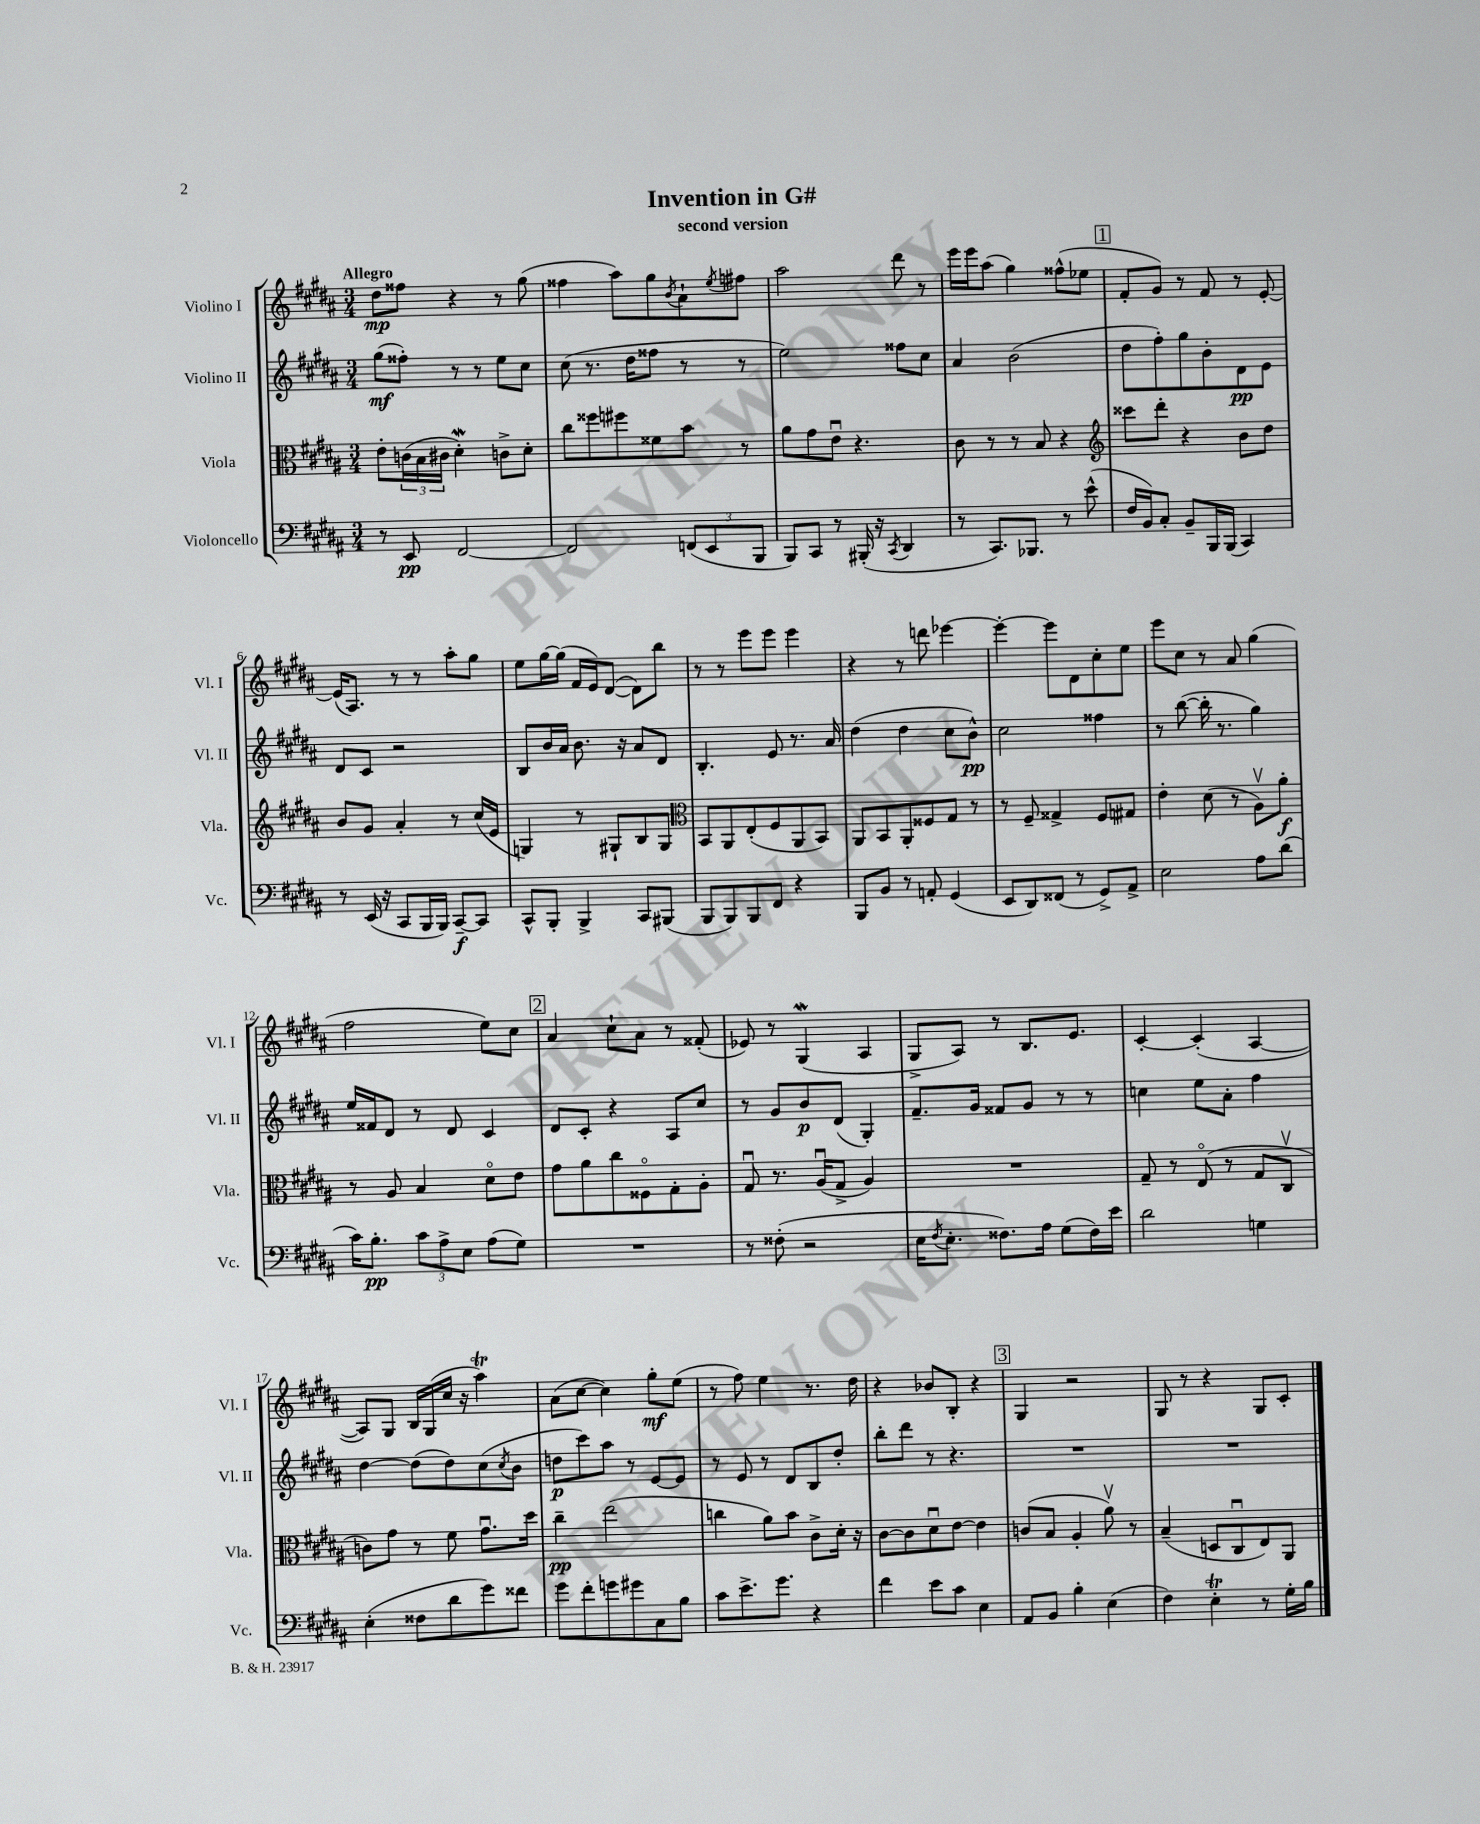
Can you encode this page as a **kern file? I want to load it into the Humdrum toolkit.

**kern	**kern	**kern	**kern
*staff4	*staff3	*staff2	*staff1
*clefF4	*clefC3	*clefG2	*clefG2
*k[f#c#g#d#a#]	*k[f#c#g#d#a#]	*k[f#c#g#d#a#]	*k[f#c#g#d#a#]
*M3/4	*M3/4	*M3/4	*M3/4
8r	8e'\L	(8gg#\L	8dd#\L
8EE/	(24c\L	8ff##'\J)	8ff##\J
.	24B\	.	.
.	24c#\JJ	.	.
[2FF#/	4d#'\)	8r	4r
.	.	8r	.
.	8c^\L	8ee\L	8r
.	8d#'\J	8cc#\J	(8gg#\
=	=	=	=
2FF#/]	8cc#\L	(8cc#\	4ff##\
.	8ff##\	8.r	.
.	8ff#\	.	8aa#\L)
.	.	16dd#\LK	.
.	8f##\	8ff##\J	8gg#\
.	.	.	8qb/
(12FF/L	8b\J	8r	8a#`\
12EE/	.	.	.
.	.	.	8qee/
.	8r	8r	8ff#\J
12BBB/J	.	.	.
=	=	=	=
8BBB/L)	8a#\L	2ee\)	2aa#\
8CC#/J	8g#\	.	.
8r	8eu\J	.	.
(16BBB#'/	4.r	.	.
16r	.	.	.
8qCC#/	.	.	.
4DD#/	.	8ff##\L	8ddd#\
.	.	8cc#\J	8r
=	=	=	=
8r	8c#\	4a#/	16eee\LL
.	.	.	16eee\J
8.CC#/L)	8r	.	(8aa#\J
.	8r	(2b\	4gg#\)
8.BBB-/J	.	.	.
.	8B/	.	.
8r	4r	.	(8ff##^^\L
(8e^^\	.	.	8ee-\J
=	=	=	=
*	*clefG2	*	*
16F#/LL	8ccc##\L	8dd#\L	8f#'/L
16BB/J)	.	.	.
8C#'/J	8ddd#'\J	8ff#'\)	8g#/J)
8BB~/L	4r	8gg#\	8r
16BBB/L	.	8b'\	8f#/
(16BBB/JJ	.	.	.
4CC#/)	8b\L	8d#\	8r
.	8dd#\J	8e\J	[8e'/
=	=	=	=
8r	8b/L	8d#/L	(16e/]LK
.	.	.	8.A#/J)
(16EE/	8g#/J	8c#/J	.
16r	.	.	.
8CC#/L	4a#'/	2r	8r
16BBB/L	.	.	8r
16BBB/JJ)	.	.	.
[8CC#~/L	8r	.	8aa#'\L
8CC#/]J	(16cc#/LL	.	8gg#\J
.	16e/JJ	.	.
=	=	=	=
8CC#^^/L	4G/)	8B/L	8ee\L
8BBB'/J	.	16b/L	[16gg#\L
.	.	16a#/JJ	(16gg#\]JJ
4BBB^/	8r	8.b\	16f#/LL
.	.	.	16e/J)
.	8G#`/L	.	([8d#/J
.	.	16r	.
8CC#/L	8B/	8a#/L	8d#\]L)
(8BBB#/J	8G#/J	8d#/J	8bb\J
=	=	=	=
*	*clefC3	*	*
8BBB/L	8BB/L	4.B'/	8r
8BBB/)	8AA#/	.	8r
8BBB/	(8E'/	.	8eee\L
8FF#/J	8F#/	8e/	8eee\J
4r	8AA#/	8.r	4eee\
.	8BB/J)	.	.
.	.	16a#/	.
=	=	=	=
8BBB/L	8AA#/L	(4dd#\	4r
8BB/J	8BB/	.	.
8r	8AA#'/	4dd#\	8r
8AA'/	8F##/	.	8ddd\
(4GG#/	8G#/J	8cc#\L	[4eee-\
.	8r	8b^^\J)	.
=	=	=	=
8EE/L	8r	2cc#\	4eee-'\_
8DD#/)	8F#~/	.	.
(8FF##/J	4G##^/	.	8eee-\]L
8r	.	.	8d#\
8GG#^/L)	8F#/L	4ff##\	8cc#'\
8AA#^/J	8G#/J	.	8ee\J
=	=	=	=
2E\	4e'\	8r	8eee\L
.	.	([8bb\	8cc#\J
.	(8d#\	16bb'\]	8r
.	.	8.r	.
.	8r	.	8a#/
8A#\L	8A#v\L)	4gg#\)	(4gg#\
(8d#\J	8a#'\J	.	.
=	=	=	=
16c#\LK)	8r	16ee/LL	2ff#\
8.B'\J	.	16f##/J	.
.	8A#/	8d#/J	.
12c#\L	4B/	8r	.
12A#^\	.	.	.
.	.	8d#/	.
12E\J	.	.	.
(8A#\L	8d#o\L	4c#/	8ee\L)
8G#\J)	8e\J	.	8cc#\J
=	=	=	=
2.r	8g#\L	8d#/L	4a#/
.	8a#\	8c#'/J	.
.	8cc#\	4r	8cc#`\L
.	8F##o\	.	8a#\J
.	8G#'\	8A#/L	8r
.	8A#'\J	8cc#/J	(8f##'/
=	=	=	=
8r	8G#u/	8r	8e-/)
(8F##'\	8.r	8g#/L	8r
2r	.	8b/	(4G#/
.	(16A#u/LK	.	.
.	8G#^/J	(8d#/J	.
.	4A#/)	4G#'/)	4A#/
=	=	=	=
16E\LK	2.r	8.f#~/L	8G#^/L
8qF#/	.	.	.
8.E'\J	.	.	.
.	.	.	8A#/J)
.	.	16g#/Jk	.
8.F##\L)	.	8f##/L	8r
.	.	8g#/J	8.B/L
16A#\Jk	.	.	.
(8G#\L	.	8r	.
.	.	.	8.e/J
16F##\L)	.	8r	.
16e\JJ	.	.	.
=	=	=	=
2d#\	8G#~/	4cc\	[4c#'/
.	8r	.	.
.	(8Eo/	8ee\L	(4c#'/]
.	8r	8a#'\J	.
4G\	8G#/L	4ff#\	[4A#/
.	8C#v/J	.	.
=	=	=	=
(4E'\	8c\L)	[4dd#\	8A#/]L)
.	8g#\J	.	8G#/J
8F##\L	8r	(8dd#\]L	16B/LL
.	.	.	(16G#/
8d#\	8f#\	8dd#\)	16cc#/JJ
.	.	.	16r
8g#\)	8.g#u\L	(8cc#\	4aa#\)
.	.	8qcc#/	.
8f##\J	.	8b\J	.
.	16dd#\Jk	.	.
=	=	=	=
8g#\L	4cc#~\	8dd\L	(8a#\L
8f#'\	.	8ccc#\)	[8cc#\J
8g\	(2ee\	8aa#\J	4cc#\])
8g#\	.	8r	.
8C#\	.	[8e/L	8gg#'\L
8B\J	.	8e/]J	(8ee\J
=	=	=	=
8c#\L	4cc\	8r	8r
8.e^\	.	8e/	8ff#\)
.	8a#\L)	8r	4ee\
8.g#\J	.	.	.
.	8b\J	8d#/L	.
4r	8c#^\L	8B/	8.r
.	16d#'\Jk	8dd#'/J	.
.	16r	.	16dd#\
=	=	=	=
4f#\	[8c#\L	8bb'\L	4r
.	8c#\]	8ddd#\J	.
8e\L	8d#u\	8r	8b-/L
8c#\J	[8e\J	4.r	8B'/J
4E\	4e\]	.	4r
=	=	=	=
8AA#/L	(8c/L	2.r	4G#/
8BB/J	8B/J	.	.
4B'\	4A#'/	.	2r
(4E\	8a#v\)	.	.
.	8r	.	.
=	=	=	=
4F#\)	(4B~/	2.r	8G#/
.	.	.	8r
4E'\	8D/L	.	4r
.	8C#u/	.	.
8r	8E/)	.	8G#/L
16G#'\LL	8AA#/J	.	8c#'/J
16B\JJ	.	.	.
==	==	==	==
*-	*-	*-	*-
